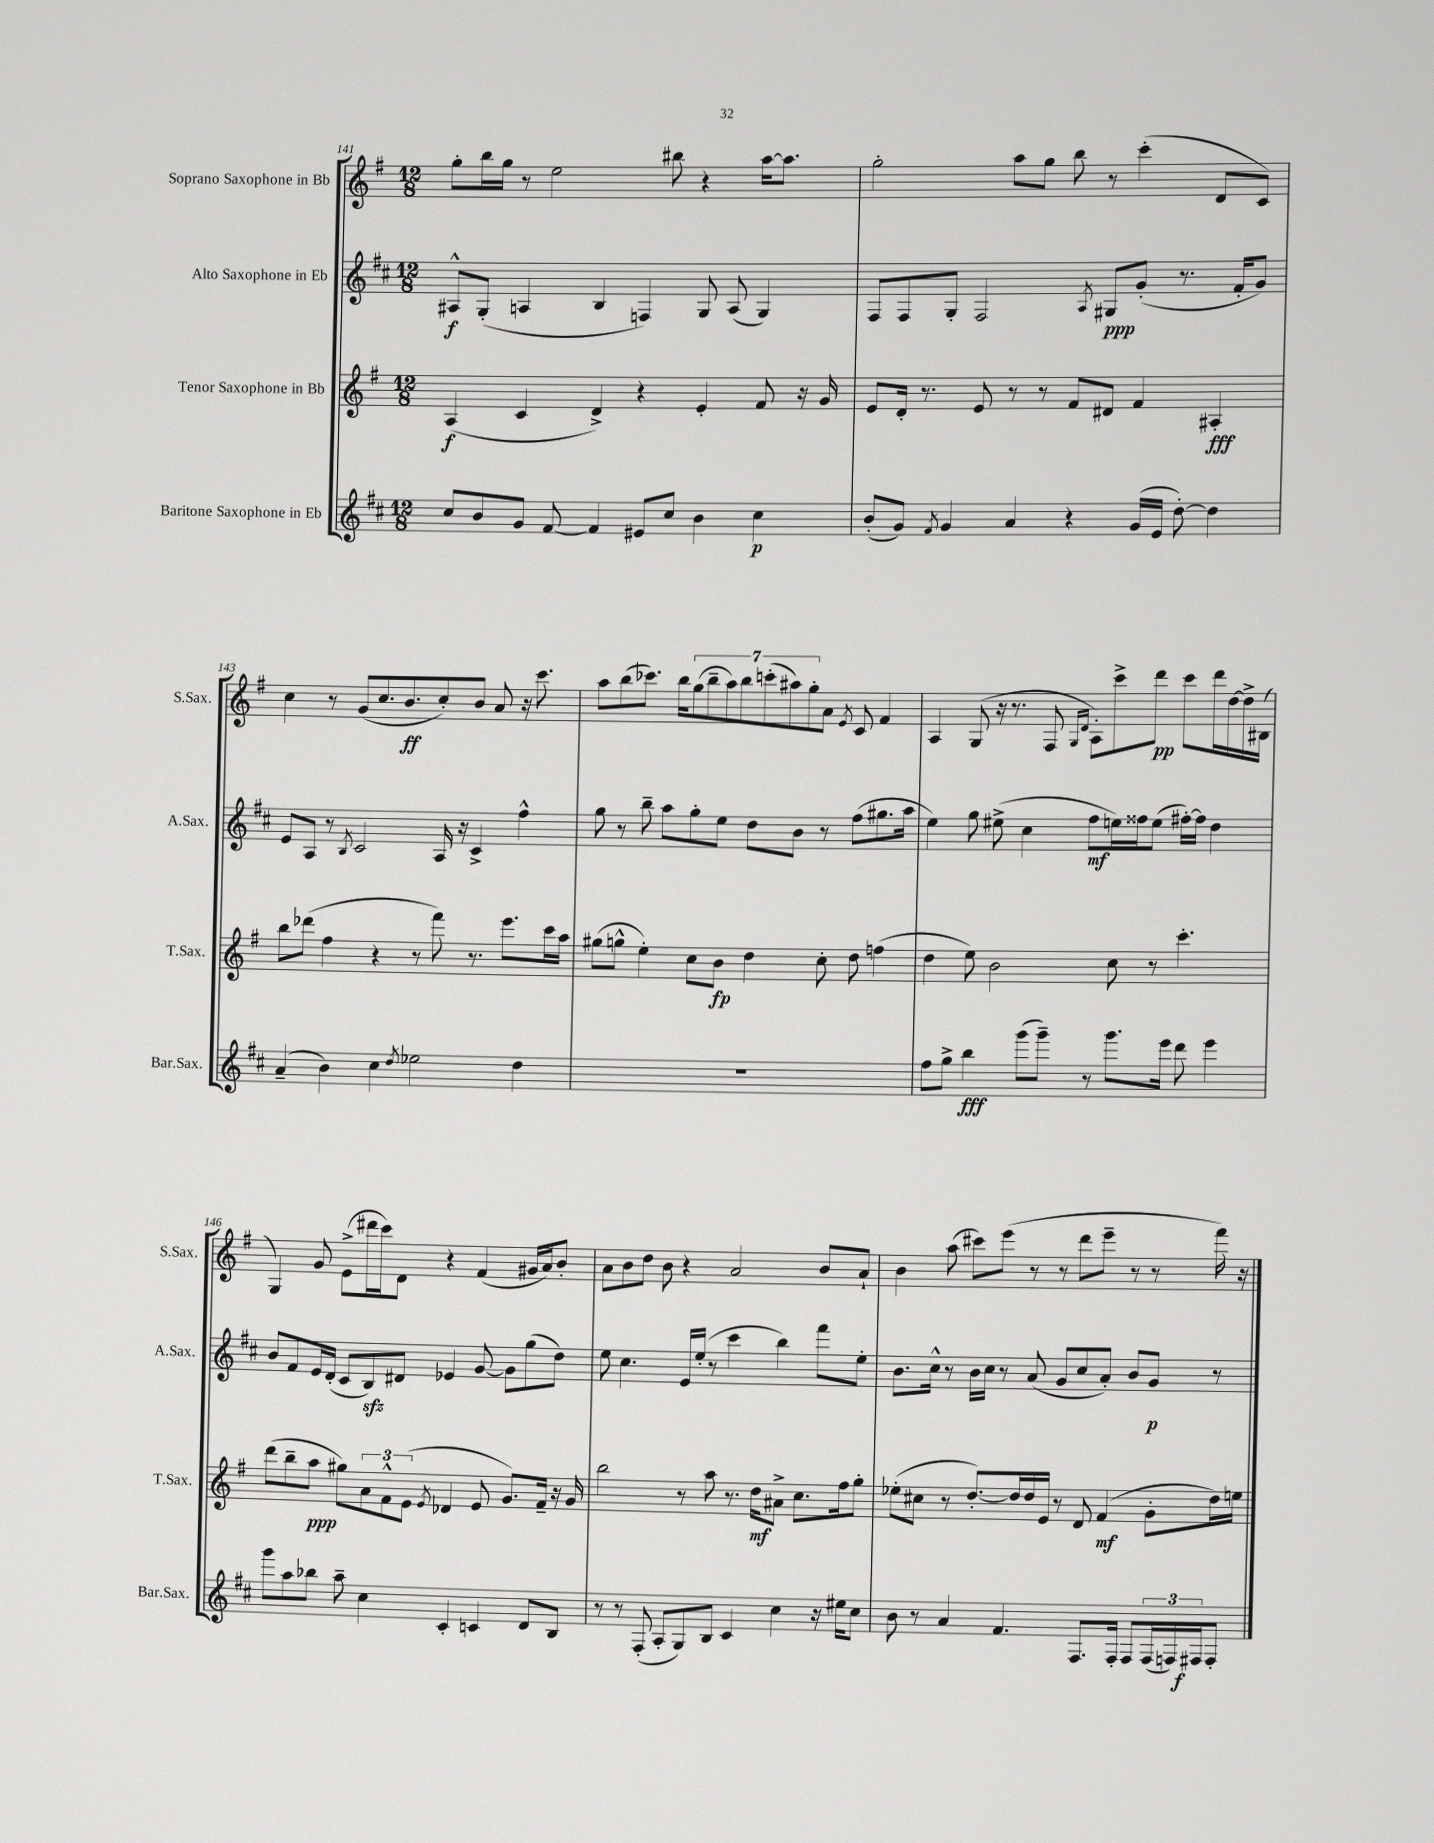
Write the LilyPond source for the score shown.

<<
\new StaffGroup <<
\new Staff = "s0" \with { instrumentName = "Soprano Saxophone in Bb" shortInstrumentName = "S.Sax." } {
    \clef treble \key g \major \numericTimeSignature \time 12/8
    g''8-. b''16 g''16 r8 e''2 bis''8 r4 a''16~ a''8. |
    g''2-. a''8 g''8 b''8 r8 c'''4-.( d'8 c'8) |
    c''4 r8 g'8( c''8. b'8.\ff c''8-.) b'8 a'8 r16 c'''8. |
    a''8 b''8( ces'''8.) b''16 \tuplet 7/4 { g''8( b''8-- a''8) b''8 c'''8-.( ais''8) g''8-. } a'8 \acciaccatura { e'8 } c'8 fis'4 |
    a4 g8( r16 r8. fis8 \grace { g16 d'16 } a8-.) c'''8-> d'''8\pp c'''8 d'''16 d''16~ d''16-> bis16( |
    g4) g'8 e'8->( dis'''16 c'''16) d'8 r4 fis'4( gis'16 a'16) b'8-. |
    a'8 b'8 d''8 b'8 r4 a'2 b'8 a'8-! |
    b'4 a''8( cis'''8) e'''8( r8 r8 d'''8 e'''8-- r8 r8 fis'''16) r16 \bar "|." |
}
\new Staff = "s1" \with { instrumentName = "Alto Saxophone in Eb" shortInstrumentName = "A.Sax." } {
    \clef treble \key d \major \numericTimeSignature \time 12/8
    ais8-^\f g8-.( a4 b4 f4) g8 a8( g4) |
    fis8 fis8 g8-. fis2 \acciaccatura { a8 } gis8\ppp g'8-.( r8. fis'16-. g'8) |
    e'8 a8 r8 \acciaccatura { b8 } cis'2 a16 r16 cis'4-> fis''4-^ |
    g''8 r8 b''8-- a''8 g''8-. e''8 d''8 b'8 r8 fis''8( gis''8. a''16 |
    e''4) g''8 eis''8->( cis''4 fis''8\mf e''16) fisis''16 e''8( fis''16~-.) fis''16 d''4 |
    b'8 fis'8 e'16 d'16-.( cis'8 b8\sfz) dis'8 ees'4 g'8~ g'8 g''8( d''8) |
    e''8 cis''4. e'16 e''16-.( r8 cis'''4 b''4) fis'''8 e''8-. |
    b'8. cis''16-^ r8 b'16 cis''16 r8 a'8( g'8 cis''8 a'8-.) b'8 g'8\p r8 \bar "|." |
}
\new Staff = "s2" \with { instrumentName = "Tenor Saxophone in Bb" shortInstrumentName = "T.Sax." } {
    \clef treble \key g \major \numericTimeSignature \time 12/8
    a4\f( c'4 d'4->) r4 e'4-. fis'8 r16 g'16 |
    e'8 d'16-. r8. e'8 r8 r8 fis'8 dis'8 fis'4 ais4-.\fff |
    b''8 des'''8( fis''4 r4 r8 fis'''8) r8. e'''8. c'''16 a''16 |
    gis''8( g''8-^ e''4-.) c''8 b'8\fp d''4 c''8-. d''8 f''4( |
    d''4 e''8) b'2 c''8 r8 c'''4.-. |
    d'''8( b''8-- a''8\ppp gis''8) \tuplet 3/2 { a'8 fis'8-^ e'8( } \acciaccatura { e'8 } des'4 e'8 g'8.) fis'16-- r16 g'16 |
    b''2 r8 a''8 r8. d''16\mf ais'8-> c''8. fis''16 g''8-. |
    ees''8-.( cis''8 r8 d''8.~-.) d''16 d''16 e'16 r8 d'8 fis'4\mf( g'8-. d''16) e''16 \bar "|." |
}
\new Staff = "s3" \with { instrumentName = "Baritone Saxophone in Eb" shortInstrumentName = "Bar.Sax." } {
    \clef treble \key d \major \numericTimeSignature \time 12/8
    cis''8 b'8 g'8 fis'8~ fis'4 eis'8 cis''8 b'4 cis''4\p |
    b'8-.( g'8) \acciaccatura { fis'8 } g'4 a'4 r4 g'16( e'16 d''8~-.) d''4 |
    a'4--( b'4) cis''4 \acciaccatura { d''8 } ees''2 d''4 |
    R1. |
    fis''8 g''8-> b''4\fff g'''8( g'''8--) r8 g'''8. e'''16 d'''8 e'''4 |
    g'''8 a''8 bes''8 a''8-- cis''4 cis'4-. c'4 d'8 b8 |
    r8 r8 fis8-.( a8-. g8) b8 cis'4 cis''4 r16 eis''16 cis''8 |
    b'8 r8 a'4 fis'4. fis8. fis16-. fis8 \tuplet 3/2 { fis16( f16) fis16\f } fis8-. \bar "|." |
}
>>
>>
\layout { \context { \Score currentBarNumber = #141 } }
